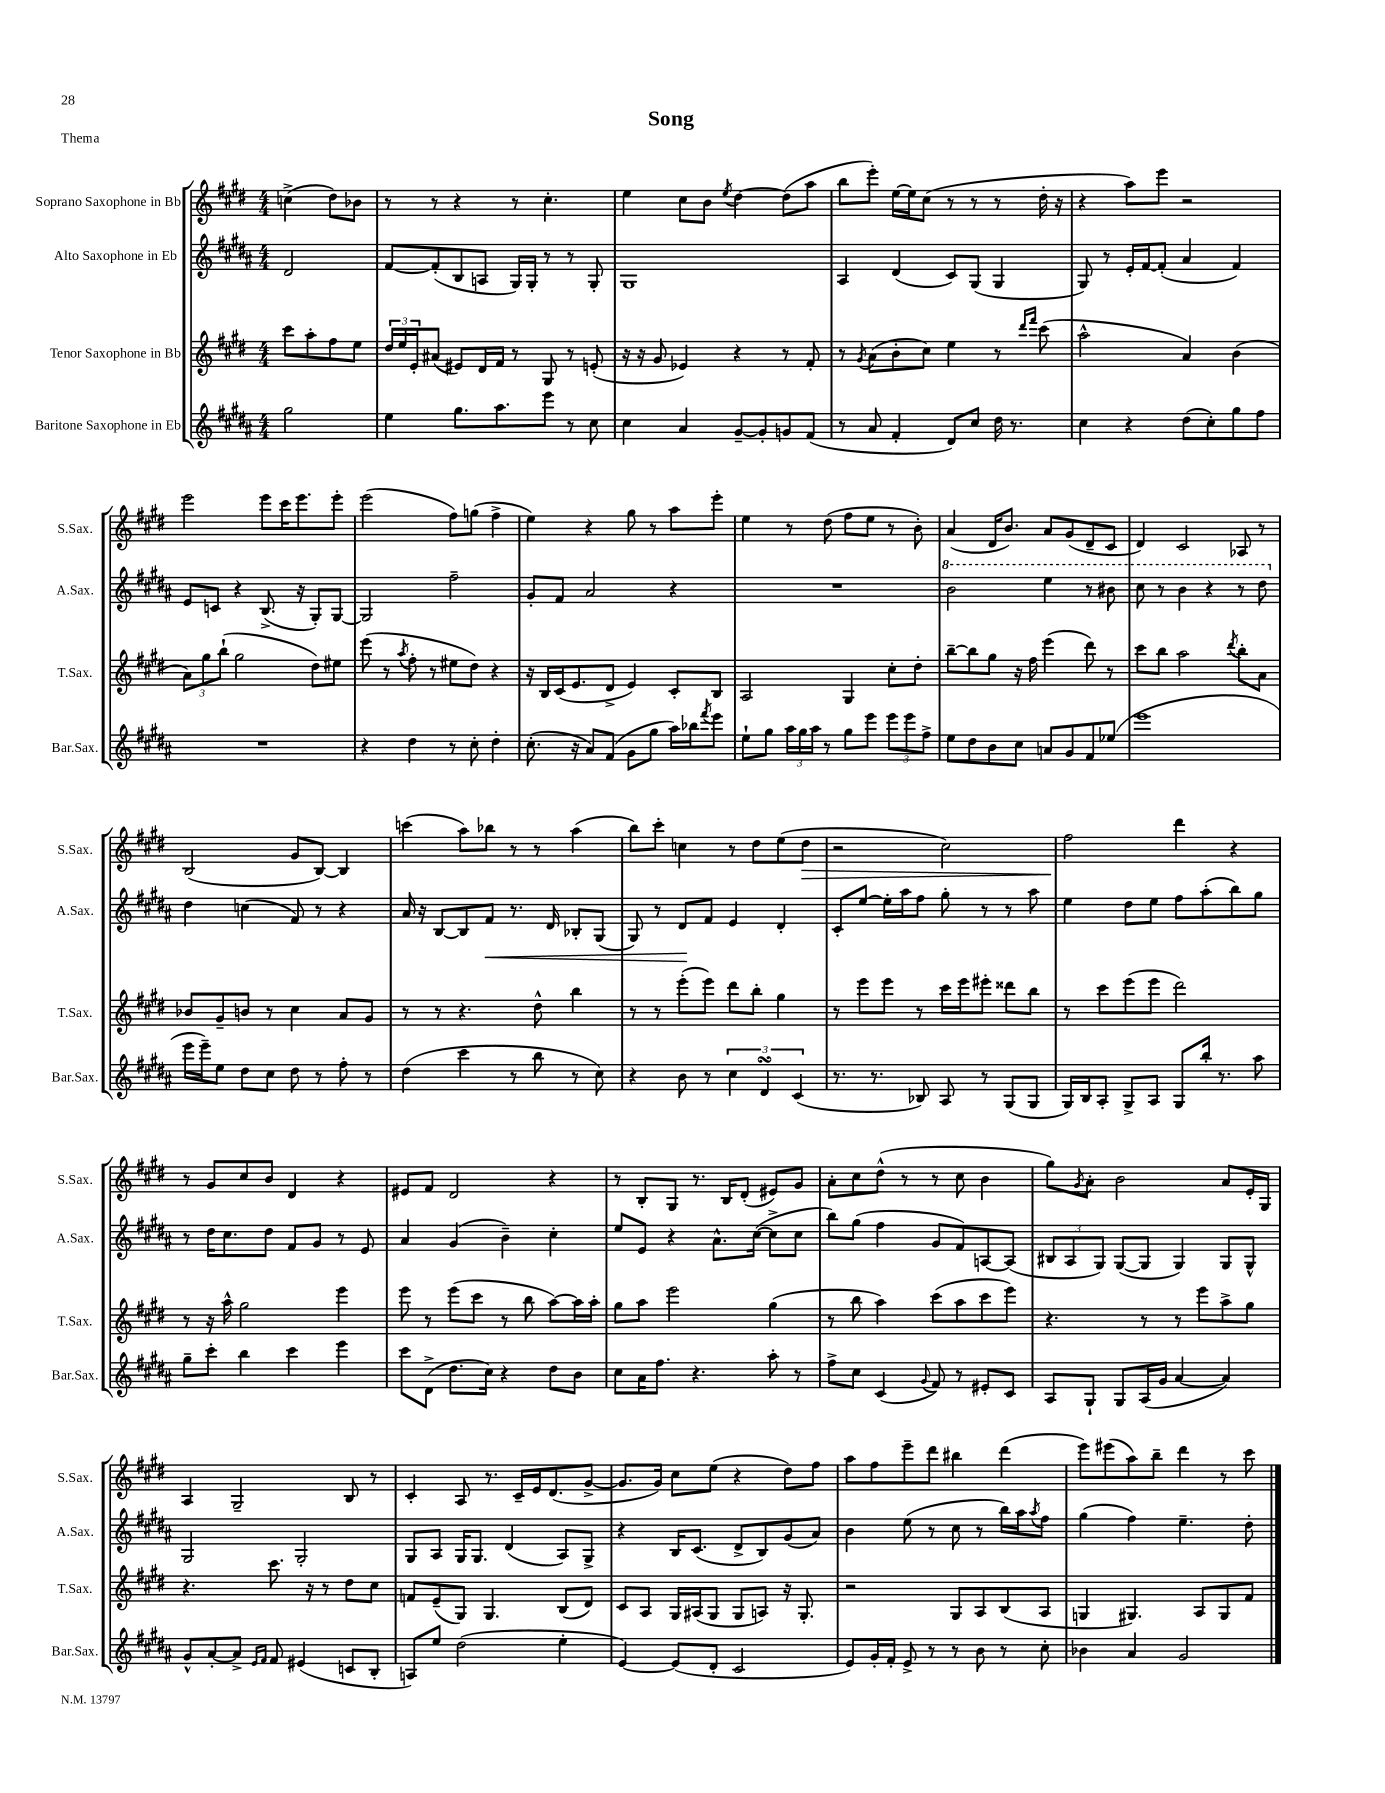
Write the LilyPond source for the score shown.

\header { title = "Song" piece = "Thema" }
<<
\new StaffGroup <<
\new Staff = "s0" \with { instrumentName = "Soprano Saxophone in Bb" shortInstrumentName = "S.Sax." } {
    \clef treble \key e \major \numericTimeSignature \time 4/4 \partial 2
    c''4->( dis''8) bes'8 |
    r8 r8 r4 r8 cis''4.-. |
    e''4 cis''8 b'8 \acciaccatura { e''8 } dis''4~ dis''8( a''8 |
    b''8 e'''8-.) e''16~ e''16 cis''8( r8 r8 r8 dis''16-. r16 |
    r4 a''8) e'''8 r2 |
    e'''2 e'''8 cis'''16 e'''8. e'''8-. |
    e'''2( fis''8) g''8( fis''4-> |
    e''4) r4 gis''8 r8 a''8 e'''8-. |
    e''4 r8 dis''8( fis''8 e''8 r8 b'8-.) |
    a'4( dis'16 b'8.) a'8 gis'8( dis'8-- cis'8 |
    dis'4) cis'2 aes8 r8 |
    b2( gis'8 b8~) b4 |
    c'''4( a''8) bes''8 r8 r8 a''4( |
    b''8) cis'''8-. c''4 r8 dis''8 e''8( dis''8\> |
    r2 cis''2) |
    fis''2\! dis'''4 r4 |
    r8 gis'8 cis''8 b'8 dis'4 r4 |
    eis'8 fis'8 dis'2 r4 |
    r8 b8-. gis8 r8. b16 dis'8-.( eis'8) gis'8 |
    a'8-. cis''8 dis''8-^( r8 r8 cis''8 b'4 |
    gis''8) \acciaccatura { gis'8 } a'8-. b'2 a'8 e'16-. gis16 |
    a4 gis2-- b8 r8 |
    cis'4-. a8 r8. cis'16-- e'16 dis'8.( gis'8~-> |
    gis'8. gis'16) cis''8 e''8( r4 dis''8) fis''8 |
    a''8 fis''8 e'''8-- dis'''8 bis''4 dis'''4( |
    e'''8) eis'''8( a''8) b''8-- dis'''4 r8 cis'''8 \bar "|." |
}
\new Staff = "s1" \with { instrumentName = "Alto Saxophone in Eb" shortInstrumentName = "A.Sax." } {
    \clef treble \key b \major \numericTimeSignature \time 4/4 \partial 2
    dis'2 |
    fis'8~ fis'8-.( b8 a8 gis16) gis16-. r8 r8 gis8-. |
    gis1 |
    ais4 dis'4( cis'8) gis8( gis4 |
    gis8) r8 e'16-. fis'16~ fis'8-.( ais'4 fis'4) |
    e'8 c'8 r4 b8.->( r16 gis8-.) gis8~ |
    gis2 fis''2-- |
    gis'8-. fis'8 ais'2 r4 |
    R1 |
    \ottava #1 b''2 e'''4 r8 bis''8 |
    cis'''8 r8 b''4 r4 r8 dis'''8 \ottava #0 |
    dis''4 c''4( fis'8) r8 r4 |
    ais'16 r16 b8~ b8 fis'8\< r8. dis'16 bes8-. gis8( |
    gis8) r8 dis'8\! fis'8 e'4 dis'4-. |
    cis'8-. e''8~ e''16-. ais''16 fis''8 gis''8-. r8 r8 ais''8 |
    e''4 dis''8 e''8 fis''8 ais''8-.( b''8) gis''8 |
    r8 dis''16 cis''8. dis''8 fis'8 gis'8 r8 e'8 |
    ais'4 gis'4( b'4--) cis''4-. |
    e''8 e'8 r4 ais'8.-^ cis''16~( cis''8-> cis''8 |
    b''8) gis''8( fis''4 gis'8 fis'8) a8~ a8( |
    \tuplet 3/2 { bis8 ais8 gis8) } gis8~( gis8 gis4) gis8 gis8-^ |
    gis2 gis2-. |
    gis8 ais8 gis16 gis8. dis'4( ais8) gis8-> |
    r4 b16 cis'8.( dis'8-> b8) gis'8( ais'8) |
    b'4 e''8( r8 cis''8 r8 b''16) ais''16 \acciaccatura { ais''8 } fis''8 |
    gis''4( fis''4) e''4.-- dis''8-. \bar "|." |
}
\new Staff = "s2" \with { instrumentName = "Tenor Saxophone in Bb" shortInstrumentName = "T.Sax." } {
    \clef treble \key e \major \numericTimeSignature \time 4/4 \partial 2
    cis'''8 a''8-. fis''8 e''8 |
    \tuplet 3/2 { dis''16 e''16 e'16-. } ais'8( eis'8) dis'16 fis'16 r8 gis8 r8 e'8-.( |
    r16 r16 gis'8 ees'4) r4 r8 fis'8-. |
    r8 \acciaccatura { gis'8 } a'8( b'8-. cis''8) e''4 r8 \grace { dis'''16 fis'''16 } cis'''8( |
    a''2-^ a'4) b'4( |
    \tuplet 3/2 { a'8) gis''8 b''8-!( } gis''2 dis''8) eis''8 |
    e'''8( r8 \acciaccatura { a''8 } fis''8-. r8 eis''8 dis''8) r4 |
    r16 b16 cis'16( e'8. dis'8-> e'4) cis'8-. b8 |
    a2 gis4 cis''8-. dis''8-. |
    b''8~-- b''8 gis''8 r16 fis''16 e'''4( dis'''8) r8 |
    cis'''8 b''8 a''2 \acciaccatura { dis'''8 } b''8-. a'8 |
    bes'8 gis'8-- b'8 r8 cis''4 a'8 gis'8 |
    r8 r8 r4. dis''8-^ b''4 |
    r8 r8 e'''8-.( e'''8) dis'''8 b''8-. gis''4 |
    r8 e'''8 e'''8 r8 cis'''16 e'''16 eis'''8-. disis'''8 b''8 |
    r8 cis'''8 e'''8( e'''8 dis'''2) |
    r8 r16 a''16-^ gis''2 e'''4 |
    e'''8 r8 e'''8( cis'''8 r8 b''8 a''8~) a''16 a''16-. |
    gis''8 a''8 e'''2 gis''4( |
    r8 b''8 a''4) cis'''8( a''8 cis'''8 e'''8) |
    r4. r8 r8 e'''8 a''8-> gis''8 |
    r4. cis'''8. r16 r8 dis''8 cis''8 |
    f'8 e'8--( gis8) gis4. b8( dis'8) |
    cis'8 a8 gis16 ais16( gis8 gis8 a8) r16 gis8.-. |
    r2 gis8 a8 b8( a8 |
    g4 gis4.) a8 gis8 fis'8 \bar "|." |
}
\new Staff = "s3" \with { instrumentName = "Baritone Saxophone in Eb" shortInstrumentName = "Bar.Sax." } {
    \clef treble \key b \major \numericTimeSignature \time 4/4 \partial 2
    gis''2 |
    e''4 gis''8. ais''8. e'''8 r8 cis''8 |
    cis''4 ais'4 gis'8~-- gis'8-. g'8 fis'8( |
    r8 ais'8 fis'4-. dis'8) cis''8 dis''16 r8. |
    cis''4 r4 dis''8( cis''8-.) gis''8 fis''8 |
    R1 |
    r4 dis''4 r8 cis''8-. dis''4-. |
    cis''8.-.( r16 ais'8) fis'8( gis'8 gis''8 ais''16) bes''16 \acciaccatura { fis'''8 } e'''8 |
    e''8-! gis''8 \tuplet 3/2 { ais''16 gis''16 ais''16 } r8 gis''8 e'''8 \tuplet 3/2 { e'''8 e'''8 fis''8-> } |
    e''8 dis''8 b'8 cis''8 a'8 gis'8 fis'8 ees''8( |
    e'''1 |
    e'''16 e'''16--) e''8 dis''8 cis''8 dis''8 r8 fis''8-. r8 |
    dis''4( cis'''4 r8 b''8 r8 cis''8) |
    r4 b'8 r8 \tuplet 3/2 { cis''4 dis'4\turn cis'4( } |
    r8. r8. bes8) ais8 r8 gis8( gis8 |
    gis16) b16 ais8-. gis8-> ais8 gis8 b''16-. r8. ais''8 |
    gis''8-- cis'''8-. b''4 cis'''4 e'''4 |
    cis'''8 dis'8->( dis''8. cis''16) r4 dis''8 b'8 |
    cis''8 ais'16 fis''8. r4. ais''8-. r8 |
    fis''8-> cis''8 cis'4( \appoggiatura { gis'8 } fis'8) r8 eis'8-. cis'8 |
    ais8 gis8-! gis8 ais16( gis'16 ais'4~ ais'4) |
    gis'8-^ ais'8~-. ais'8-> \grace { e'16 fis'16 } fis'8 eis'4( c'8 b8-. |
    a8) e''8 dis''2( e''4-. |
    e'4~) e'8( dis'8-. cis'2 |
    e'8) gis'16-. fis'16-. e'8-> r8 r8 b'8 r8 cis''8-. |
    bes'4 ais'4 gis'2 \bar "|." |
}
>>
>>
\layout { \context { \Score \remove "Bar_number_engraver" } }
